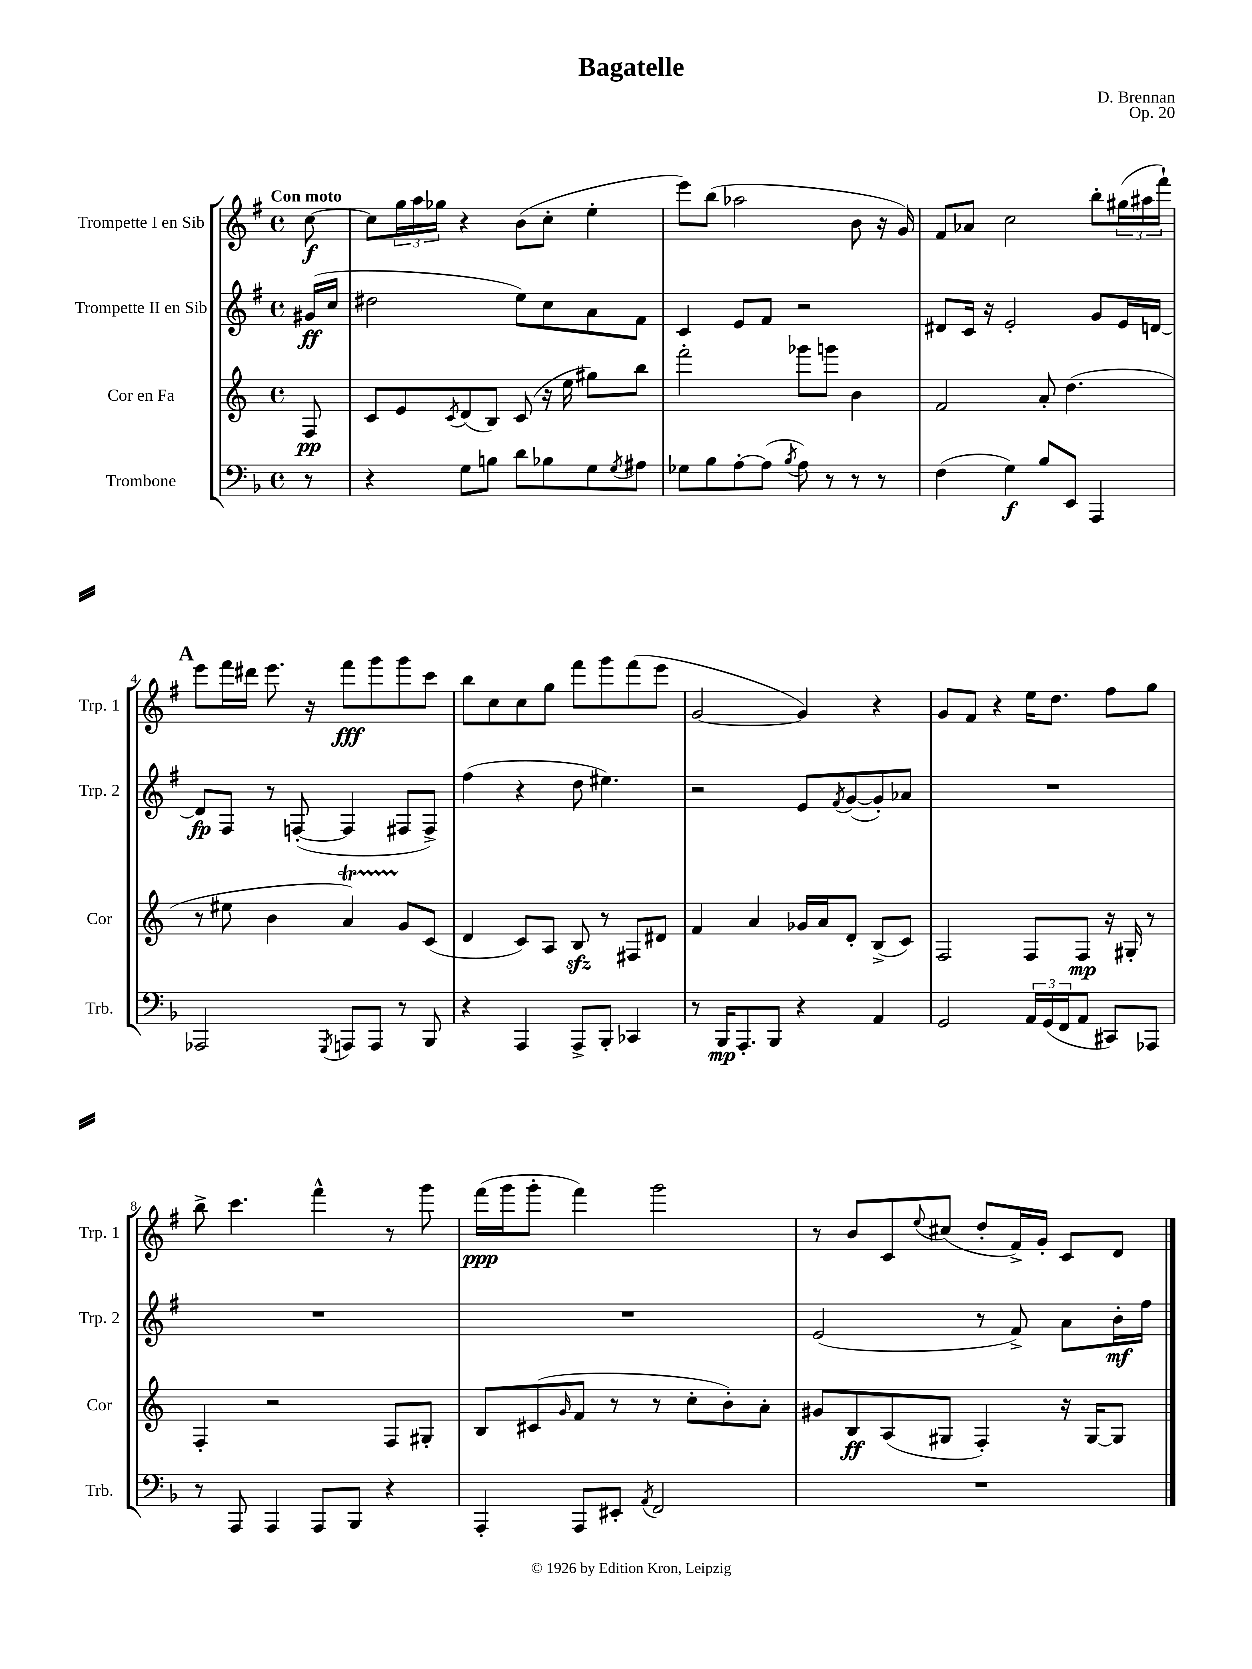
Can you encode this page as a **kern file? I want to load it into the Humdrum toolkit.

**kern	**kern	**kern	**kern
*staff4	*staff3	*staff2	*staff1
*clefF4	*clefG2	*clefG2	*clefG2
*k[b-]	*k[]	*k[f#]	*k[f#]
*M4/4	*M4/4	*M4/4	*M4/4
*met(c)	*met(c)	*met(c)	*met(c)
8r	8F	(16g#	[8cc
.	.	16cc	.
=	=	=	=
4r	8c	2dd#	8cc]
.	8e	.	24gg
.	.	.	24aa
.	.	.	24gg-
.	8qc	.	.
8G	(8d	.	4r
8B	8B)	.	.
8d	(8c	8ee)	(8b
8B-	16r	8cc	8cc'
.	16ee	.	.
8G	8gg#)	8a	4ee'
8qG	.	.	.
8A#	8bb	8f#	.
=	=	=	=
8G-	2fff'	4c	8eee)
8B-	.	.	(8bb
[8A'	.	8e	2aa-
(8A]	.	8f#	.
8qB-	.	.	.
8A)	8ggg-	2r	.
8r	8ggg	.	.
8r	4b	.	8b
8r	.	.	16r
.	.	.	16g)
=	=	=	=
(4F	2f	8d#	8f#
.	.	16c	8a-
.	.	16r	.
4G)	.	2e'	2cc
8B-	8a'	.	.
8EE	(4.dd	.	.
4AAA	.	8g	8bb'
.	.	16e	(24gg#
.	.	.	24aa#
.	.	[16d	.
.	.	.	24fff#`)
=	=	=	=
2AAA-	8r	8d]	8eee
.	8ee#	8F#	16fff#
.	.	.	16ddd#
.	4b	8r	8.eee
.	.	([8F'	.
.	.	.	16r
8qGGG	.	.	.
8AAA	4a)	4F]	8fff#
8AAA	.	.	8ggg
8r	8g	8F#	8ggg
8BBB-	(8c	8F#^)	8ccc
=	=	=	=
4r	4d	(4ff#	8bb
.	.	.	8cc
4AAA	8c)	4r	8cc
.	8A	.	8gg
8AAA^	8B	8dd	8fff#
8BBB-'	8r	4.ee#)	8ggg
4CC-	8F#	.	(8fff#
.	8d#	.	8eee
=	=	=	=
8r	4f	2r	[2g
16BBB-	.	.	.
8.AAA'	.	.	.
.	4a	.	.
8BBB-	.	.	.
4r	16g-	8e	4g])
.	16a	.	.
.	.	8qf#	.
.	8d'	([8g	.
4AA	(8B^	8g'])	4r
.	8c)	8a-	.
=	=	=	=
2GG	2F	1r	8g
.	.	.	8f#
.	.	.	4r
24AA	8F	.	16ee
(24GG	.	.	.
.	.	.	8.dd
24FF	.	.	.
8AA	8F	.	.
8CC#)	16r	.	8ff#
.	16G#'	.	.
8AAA-	8r	.	8gg
=	=	=	=
8r	4F'	1r	8bb^
8AAA	.	.	4.ccc
4AAA	2r	.	.
8AAA	.	.	4fff#^^
8BBB-	.	.	.
4r	8F	.	8r
.	8G#'	.	8ggg
=	=	=	=
4AAA'	8B	1r	(16fff#
.	.	.	16ggg
.	(8c#	.	8ggg'
.	16qqg	.	.
8AAA	8f	.	4fff#)
8EE#'	8r	.	.
8qAA	.	.	.
2FF	8r	.	2ggg
.	8cc'	.	.
.	8b')	.	.
.	8a'	.	.
=	=	=	=
1r	8g#	(2e	8r
.	8B	.	8b
.	(8A	.	8c
.	.	.	8qqee
.	8G#	.	(8cc#
.	4F')	8r	8dd'
.	.	8f#^)	16f#^)
.	.	.	16g'
.	16r	8a	8c
.	[16G#	.	.
.	8G#]	16b'	8d
.	.	16ff#	.
==	==	==	==
*-	*-	*-	*-
